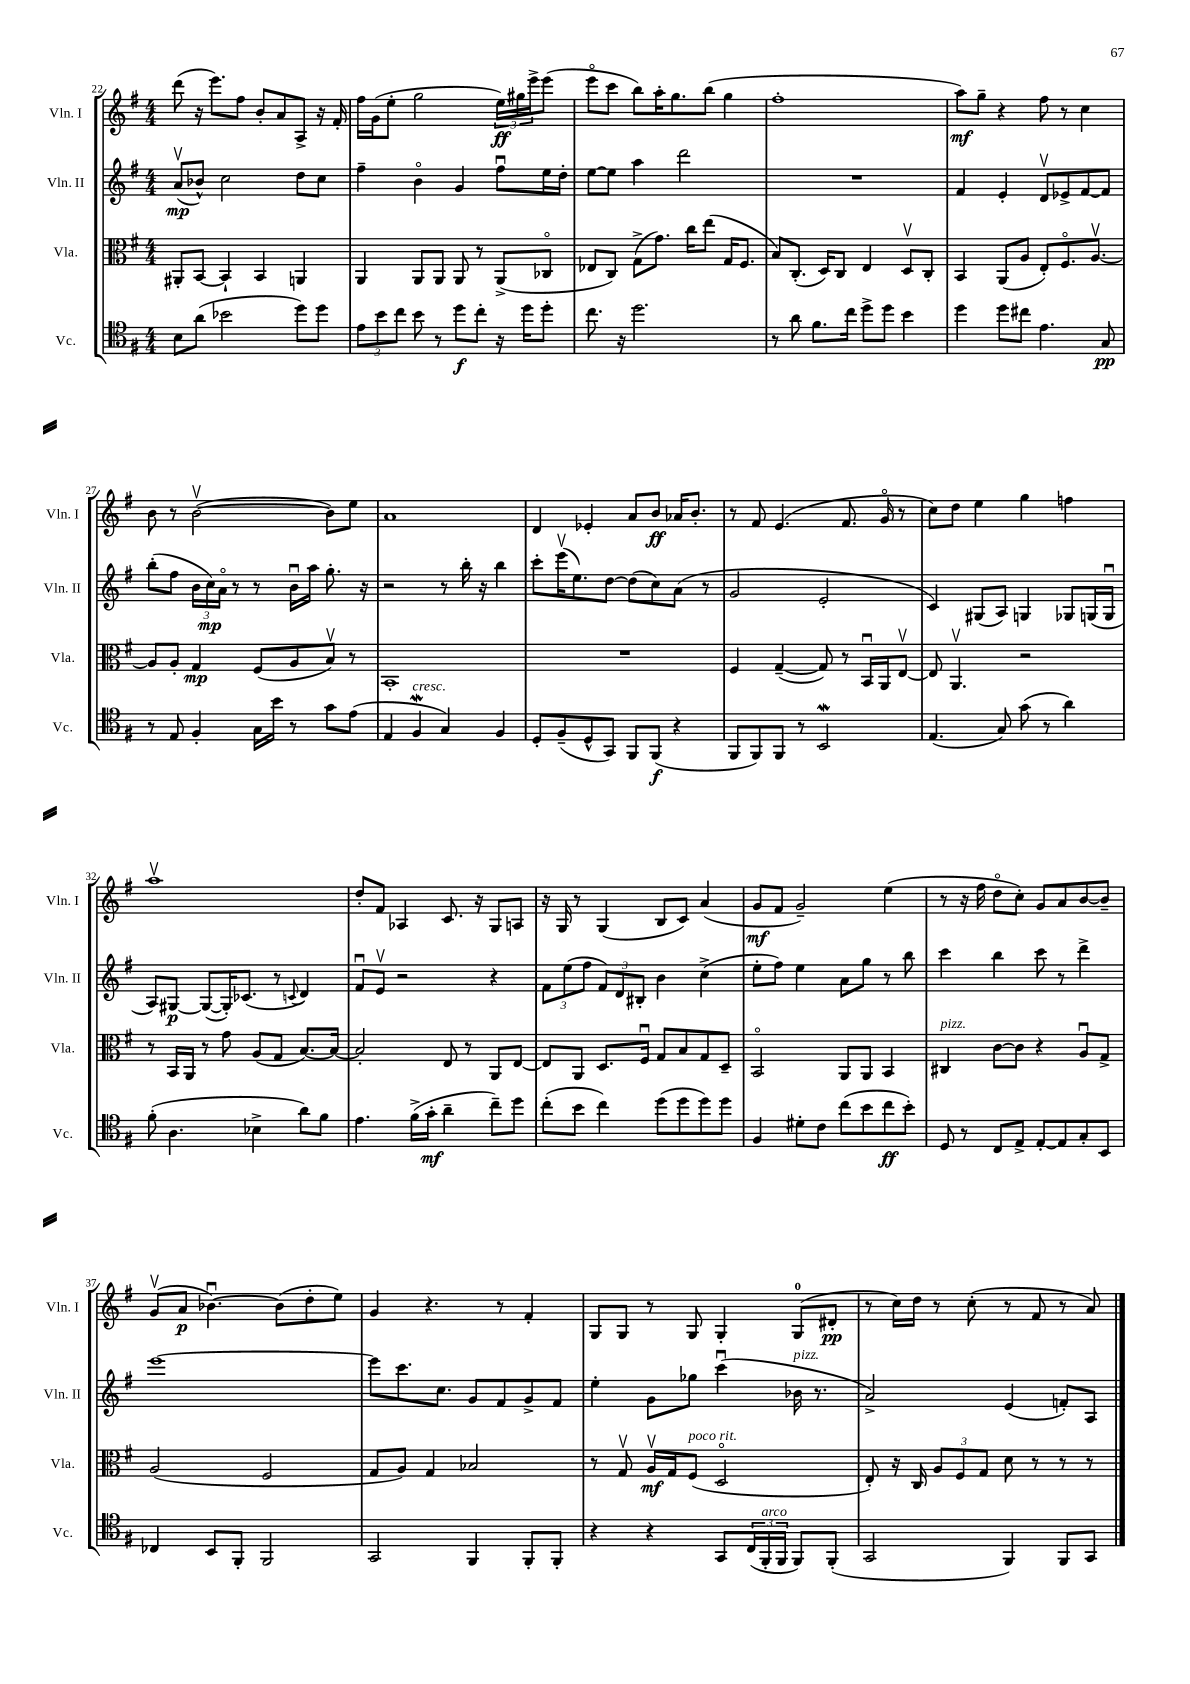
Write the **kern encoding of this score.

**kern	**kern	**kern	**kern
*staff4	*staff3	*staff2	*staff1
*clefC4	*clefC3	*clefG2	*clefG2
*k[f#]	*k[f#]	*k[f#]	*k[f#]
*M4/4	*M4/4	*M4/4	*M4/4
8B	8AA#'	(8av	(8ddd
(8a	[8BB	8b-^^)	16r
.	.	.	8.eee)
2b-	4BB`]	2cc	.
.	.	.	8ff#
.	4BB	.	8b'
.	.	.	8a
8dd)	4AA	8dd	8A^
8dd	.	8cc	16r
.	.	.	16f#'
=	=	=	=
12e	4AA	4ff#~	16ff#
.	.	.	(16g
12b	.	.	.
.	.	.	8ee'
12cc	.	.	.
8b	8AA	4bo	2gg
8r	8AA	.	.
8dd	8AA	4g	.
8cc'	8r	.	.
16r	(8AA^	8ff#u	24ee)
.	.	.	24gg#
16dd	.	.	.
.	.	.	24eee^
8dd'	8C-o	16ee	(8eee
.	.	16dd'	.
=	=	=	=
8.cc	8E-	[8ee	8eeeo
.	8C)	8ee]	8ccc
16r	.	.	.
2.dd	(8G^	4aa	8bb)
.	8.g)	.	16aa'
.	.	.	8.gg
.	.	2ddd	.
.	16cc	.	.
.	(8ee	.	(8bb
.	16G	.	4gg
.	8.F#	.	.
=	=	=	=
8r	8B)	1r	1ff#'
8a	(8.C'	.	.
8.f#	.	.	.
.	16D)	.	.
.	8C	.	.
16cc	.	.	.
8dd^	4E	.	.
8dd	.	.	.
4b	8Dv	.	.
.	8C'	.	.
=	=	=	=
4dd	4BB	4f#	8aa)
.	.	.	8gg~
8dd	(8AA	4e'	4r
8cc#	8A	.	.
4.e	8E')	8dv	8ff#
.	8.F#o	8e-^	8r
.	.	[8f#	4cc
.	[8.Av	.	.
8G	.	8f#]	.
=	=	=	=
8r	8A]	(8bb'	8b
8E	8A'	8ff#	8r
4F#'	4G	24b	([2bv
.	.	24cc)	.
.	.	24ao	.
.	.	8r	.
16G	(8F#	8r	.
16b	.	.	.
8r	8A	16bu	.
.	.	16aa	.
8g	8Bv)	8.gg'	8b])
(8e	8r	.	8ee
.	.	16r	.
=	=	=	=
4E	1BB'	2r	1a
4F#	.	.	.
4G)	.	8r	.
.	.	16bb'	.
.	.	16r	.
4F#	.	4bb	.
=	=	=	=
8D'	1r	8ccc'	4d
(8F#~	.	(16eeev	.
.	.	8.ee)	.
8D^^	.	.	4e-'
8GG)	.	[8dd	.
8FF#	.	(8dd]	8a
(8FF#	.	8cc)	8b
4r	.	(8a	16a-
.	.	.	8.b'
.	.	8r	.
=	=	=	=
8FF#	4F#	2g	8r
8FF#)	.	.	8f#
8FF#	([4G~	.	(4.e
8r	.	.	.
2BB	8G])	2e'	.
.	8r	.	8.f#
.	16BBu	.	.
.	16AA	.	16go
.	[8Ev	.	8r
=	=	=	=
(4.E	8E]	4c)	8cc)
.	4.AAv	.	8dd
.	.	(8G#	4ee
8G)	.	8A)	.
(8g	2r	4G	4gg
8r	.	.	.
4a)	.	8G-	4ff
.	.	(16G	.
.	.	16Gu	.
=	=	=	=
(8f#'	8r	8A)	1aav
4.A	16BB	[8G#	.
.	16AA	.	.
.	8r	(8G#_	.
.	8g	16G#'])	.
.	.	(8.c-	.
4B-^	(8A	.	.
.	8G	8r	.
.	.	8qqc	.
8a)	[8.B)	4d)	.
8f#	.	.	.
.	16B_	.	.
=	=	=	=
4.e	2B']	8f#u	8dd'
.	.	8ev	8f#
.	.	2r	4A-
(16f#^	.	.	.
16g'	.	.	.
4a~	8E	.	8.c
.	8r	.	.
.	.	.	16r
8cc~)	8AA	4r	8G
8dd	[8E	.	8A
=	=	=	=
(8cc'	8E]	12f#	16r
.	.	.	16G
.	.	(12ee	.
8b	8AA	.	8r
.	.	12ff#	.
4cc)	8.D	12f#)	(4G
.	.	12d	.
.	.	12B#'	.
.	16F#u	.	.
(8dd	8G	4b	8B
8dd	8B	.	8c)
8dd)	8G	(4cc^	(4a
8dd	8D~	.	.
=	=	=	=
4F#	2BBo	8ee'	8g
.	.	8ff#)	8f#
8d#'	.	4ee	2g~)
8c	.	.	.
(8cc	8AA	8a	.
8b	8AA	8gg	.
8cc	4BB	8r	(4ee
8b')	.	8bb	.
=	=	=	=
8D	4C#	4ccc	8r
8r	.	.	16r
.	.	.	16ff#
8C	[8c	4bb	8ddo
8E^	8c]	.	8cc')
[8E'	4r	8ccc	8g
8E]	.	8r	8a
8G'	8Au	4ddd^	[8b
8BB	8G^	.	8b~]
=	=	=	=
4C-	(2A	[1eee	(8gv
.	.	.	8a
8BB	.	.	[4.b-u)
8FF#'	.	.	.
2FF#	2F#	.	.
.	.	.	(8b-]
.	.	.	8dd'
.	.	.	8ee)
=	=	=	=
2GG	8G	8eee]	4g
.	8A)	8.ccc	.
.	4G	.	4.r
.	.	8.cc	.
4FF#	2B-	8g	.
.	.	8f#	8r
8FF#'	.	8g^	4f#'
8FF#'	.	8f#	.
=	=	=	=
4r	8r	4ee'	8G
.	8Gv	.	8G
4r	16Av	8g	8r
.	16G	.	.
.	(8F#	8gg-	8G
8GG	2Do	(4cccu	4G'
(24C	.	.	.
24FF#'	.	.	.
24FF#	.	.	.
8FF#)	.	16b-	(8G
.	.	8.r	.
(8FF#'	.	.	8d#'
=	=	=	=
2GG	8E')	2a^)	8r
.	16r	.	16cc)
.	16C	.	16dd
.	12A	.	8r
.	12F#	.	.
.	.	.	(8cc'
.	12G	.	.
4FF#)	8d	(4e	8r
.	8r	.	8f#
8FF#	8r	8f')	8r
8GG	8r	8A	8a)
==	==	==	==
*-	*-	*-	*-
